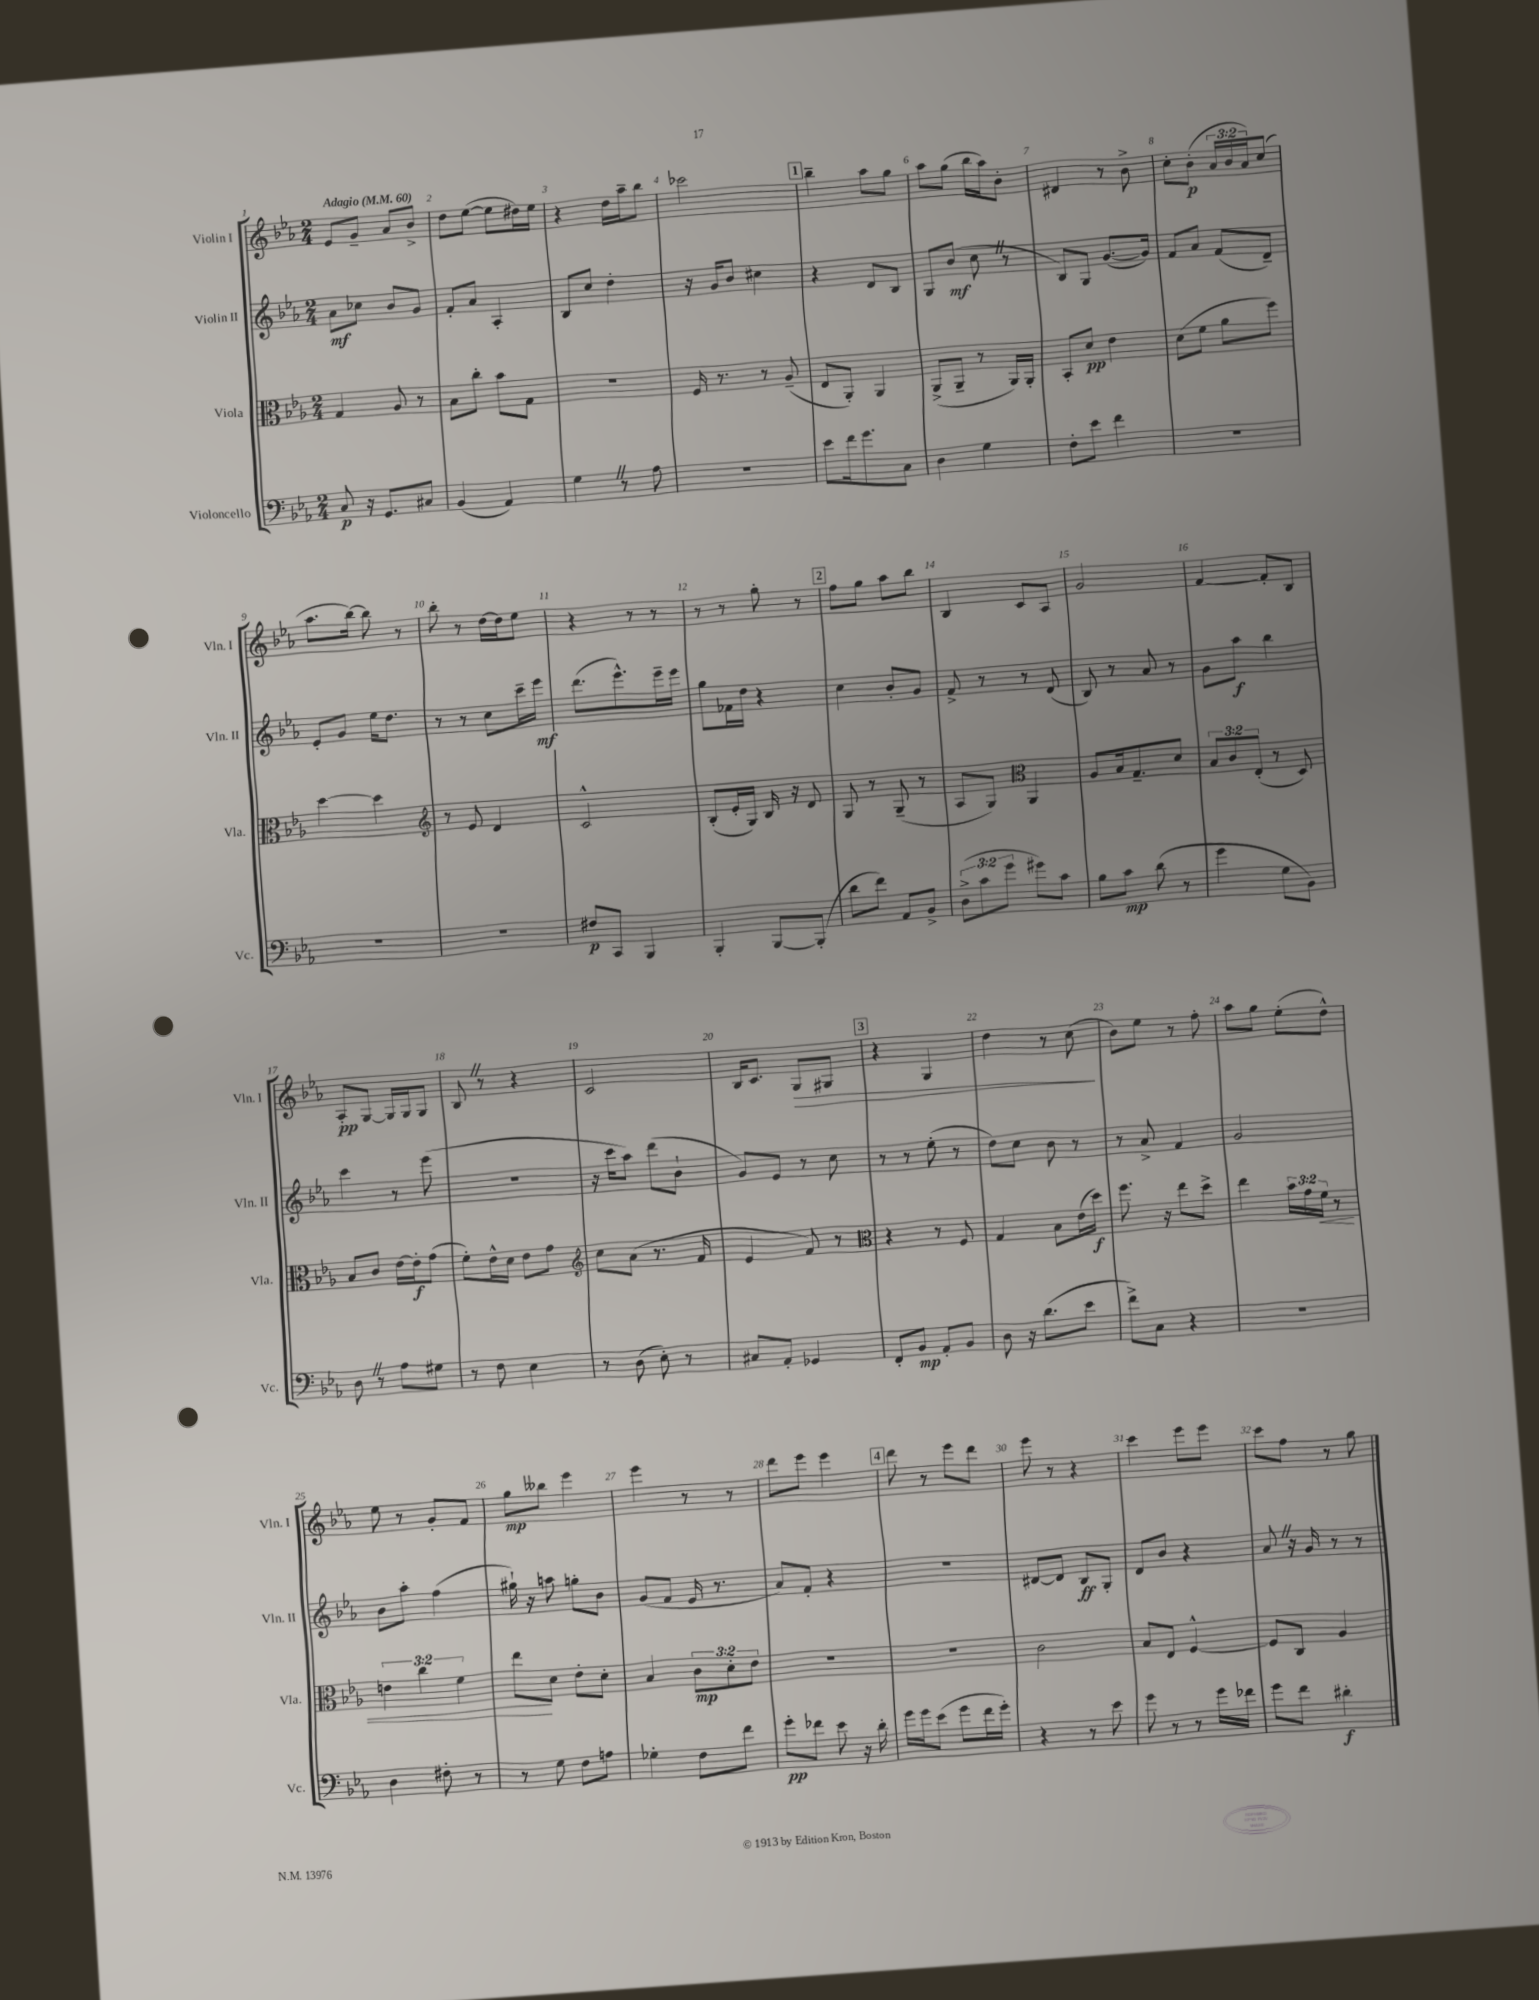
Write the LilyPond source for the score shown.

<<
\new StaffGroup <<
\new Staff = "s0" \with { instrumentName = "Violin I" shortInstrumentName = "Vln. I" } {
    \clef treble \key ees \major \numericTimeSignature \time 2/4 \override Staff.TupletNumber.text = #tuplet-number::calc-fraction-text \tempo "Adagio" 4 = 60
    ees'8 g'8-- aes'8 bes'8-> |
    d''8 ees''8~( ees''8 dis''16) ees''16 |
    r4 d''16 aes''16-- bes''8 |
    ces'''2 |
    \mark \markup { \box "1" } bes''4-- aes''8 g''8 |
    aes''8 g''8( bes''16 aes''16) bes'8-. |
    dis'4 r8 bes'8-> |
    c''8-. bes'8-.\p( \tuplet 3/2 { aes'16 bes'16 aes'16) } c''8( |
    aes''8. bes''16~) bes''8 r8 |
    bes''8-. r8 d''16~ d''16 ees''8 |
    r4 r8 r8 |
    r8 r8 g''8-. r8 |
    \mark \markup { \box "2" } f''8 g''8 aes''8 bes''8 |
    bes4 c'8 aes8 |
    g'2 |
    f'4~ f'8-. bes8 |
    aes8-.\pp g8~ g16 g16 g8 |
    bes8 \once \override BreathingSign.text = \markup { \musicglyph "scripts.caesura.straight" } \breathe r8 r4 |
    c'2 |
    bes16 c'8. g8\> gis8 |
    \mark \markup { \box "3" } r4 g4 |
    d''4 r8 c''8\!( |
    bes'8) ees''8 r8 f''8-. |
    aes''8 g''8 ees''8-.( d''8-^) |
    ees''8 r8 g'8-. f'8 |
    g''8\mp beses''8 ees'''4 |
    ees'''4 r8 r8 |
    d'''8 ees'''8 ees'''4 |
    \mark \markup { \box "4" } d'''8 r8 ees'''8 d'''8 |
    ees'''8 r8 r4 |
    c'''4 ees'''8 ees'''8 |
    c'''8 f''8 r8 g''8 \bar "|." |
}
\new Staff = "s1" \with { instrumentName = "Violin II" shortInstrumentName = "Vln. II" } {
    \clef treble \key ees \major \numericTimeSignature \time 2/4
    aes'8\mf ces''8 bes'8 g'8 |
    f'8-. aes'8 aes4-. |
    bes8 c''8 d''4-. |
    r16 g'16 bes'8 cis''4 |
    \mark \markup { \box "1" } r4 d'8 bes8 |
    g8 bes'8\mf( c''8 \once \override BreathingSign.text = \markup { \musicglyph "scripts.caesura.straight" } \breathe r8 |
    bes8) g8 g'8.~( g'16) |
    f'8 aes'8 f'8( d'8--) |
    ees'8-. g'8 ees''16 d''8. |
    r8 r8 c''8 c'''16-- ees'''16\mf |
    d'''8.( ees'''8.-^) ees'''16-- ees'''16 |
    g''8 fes'16 d''16 r4 |
    \mark \markup { \box "2" } c''4 bes'8-. g'8 |
    f'8-> r8 r8 d'8( |
    bes8) r8 aes'8 r8 |
    g'8 aes''8\f bes''4 |
    c'''4 r8 ees'''8( |
    R2 |
    r16 c'''16 aes''8) d'''8( bes'8-! |
    g'8) ees'8 r8 c''8 |
    \mark \markup { \box "3" } r8 r8 ees''8-.( r8 |
    d''8) c''8 bes'8 r8 |
    r8 aes'8-> f'4 |
    g'2 |
    bes'8 aes''8-. f''4( |
    gis''16-!) r16 a''8 g''8-. bes'8 |
    g'8( f'8 ees'16 r8. |
    aes'8) f'8-. r4 |
    \mark \markup { \box "4" } R2 |
    dis'8~ dis'8 bes8\ff g8-. |
    d'8 bes'8 r4 |
    aes'8 \once \override BreathingSign.text = \markup { \musicglyph "scripts.caesura.straight" } \breathe r16 g'16 r8 r8 \bar "|." |
}
\new Staff = "s2" \with { instrumentName = "Viola" shortInstrumentName = "Vla." } {
    \clef alto \key ees \major \numericTimeSignature \time 2/4 \override Staff.TupletNumber.text = #tuplet-number::calc-fraction-text
    g4 aes8 r8 |
    bes8 c''8-. bes'8 g8 |
    r2 |
    f16 r8. r8 aes8--( |
    \mark \markup { \box "1" } ees8 aes,8-.) aes,4 |
    aes,8->( aes,8-- r8 aes,16) aes,16-. |
    bes,8-. d'8\pp ees'4 |
    d'8( f'8 aes'8 f''8) |
    d''4~ d''4 |
    \clef treble r8 ees'8 d'4 |
    c'2-^ |
    bes8-.( ees'16-. g16) bes16 r16 d'8 |
    \mark \markup { \box "2" } g8 r8 g8--( r8 |
    aes8 g8) \clef alto aes,4 |
    aes8 bes16 g8.-- d'8 |
    \tuplet 3/2 { bes8 c'8 ees8-.( } r8 d8) |
    bes8 c'8 ees'16~ ees'16-.\f g'8( |
    f'8-.) ees'16-^ d'16 ees'8 g'8 |
    \clef treble c''8 aes'8( r8. f'16 |
    ees'4 f'8) r8 |
    \mark \markup { \box "3" } \clef alto r4 r8 f8 |
    g4 bes8 ees'16( d''16\f) |
    f''8. r16 ees''8 d''8-> |
    ees''4 \tuplet 3/2 { bes'16 g'16 f'16\< } r8 |
    \tuplet 3/2 { e'4 c''4 f'4 } |
    ees''8\! d'8 ees'8-. d'8-. |
    bes4 \tuplet 3/2 { c'8\mp d'8-. ees'8 } |
    R2 |
    \mark \markup { \box "4" } r2 |
    c'2 |
    bes8 ees8 f4~-^ |
    f8 c8 aes4 \bar "|." |
}
\new Staff = "s3" \with { instrumentName = "Violoncello" shortInstrumentName = "Vc." } {
    \clef bass \key ees \major \numericTimeSignature \time 2/4 \override Staff.TupletNumber.text = #tuplet-number::calc-fraction-text
    c8\p r16 g,8. cis8 |
    bes,4( aes,4) |
    g4 \once \override BreathingSign.text = \markup { \musicglyph "scripts.caesura.straight" } \breathe r8 aes8 |
    r2 |
    \mark \markup { \box "1" } ees'8 f'16 g'8. c8 |
    d4 g4 |
    f8-. ees'8 f'4 |
    R2 |
    R2 |
    R2 |
    fis8\p c,8 bes,,4 |
    bes,,4-. bes,,8~ bes,,8-.( |
    \mark \markup { \box "2" } d'8 f'8) aes,8 bes,8-> |
    \tuplet 3/2 { d8->( c'8 g'8 } gis'8) c'8 |
    bes8 c'8\mp d'8( r8 |
    g'4 g8 bes,8) |
    d8 \once \override BreathingSign.text = \markup { \musicglyph "scripts.caesura.straight" } \breathe r8 aes8 gis8 |
    r8 f8 ees4 |
    r8 d8( ees8-.) r8 |
    cis8 aes,8-. ges,4 |
    \mark \markup { \box "3" } f,8-. bes,8\mp aes,8-. bes,8 |
    d8 r16 d'8.( ees'8 |
    f'8->) c8 r4 |
    r2 |
    d4 fis8-. r8 |
    r8 g8 f8 a8 |
    ges4-. f8 f'8 |
    g'8-.\pp fes'8 ees'8 r16 d'16-. |
    \mark \markup { \box "4" } g'16 g'16 ees'8( g'8 f'16 g'16-.) |
    r4 r8 ees'8 |
    g'8 r8 r8 g'16 fes'16 |
    g'8 f'8 dis'4-.\f \bar "|." |
}
>>
>>
\layout { \context { \Score \override BarNumber.break-visibility = ##(#f #t #t) barNumberVisibility = #all-bar-numbers-visible } }
